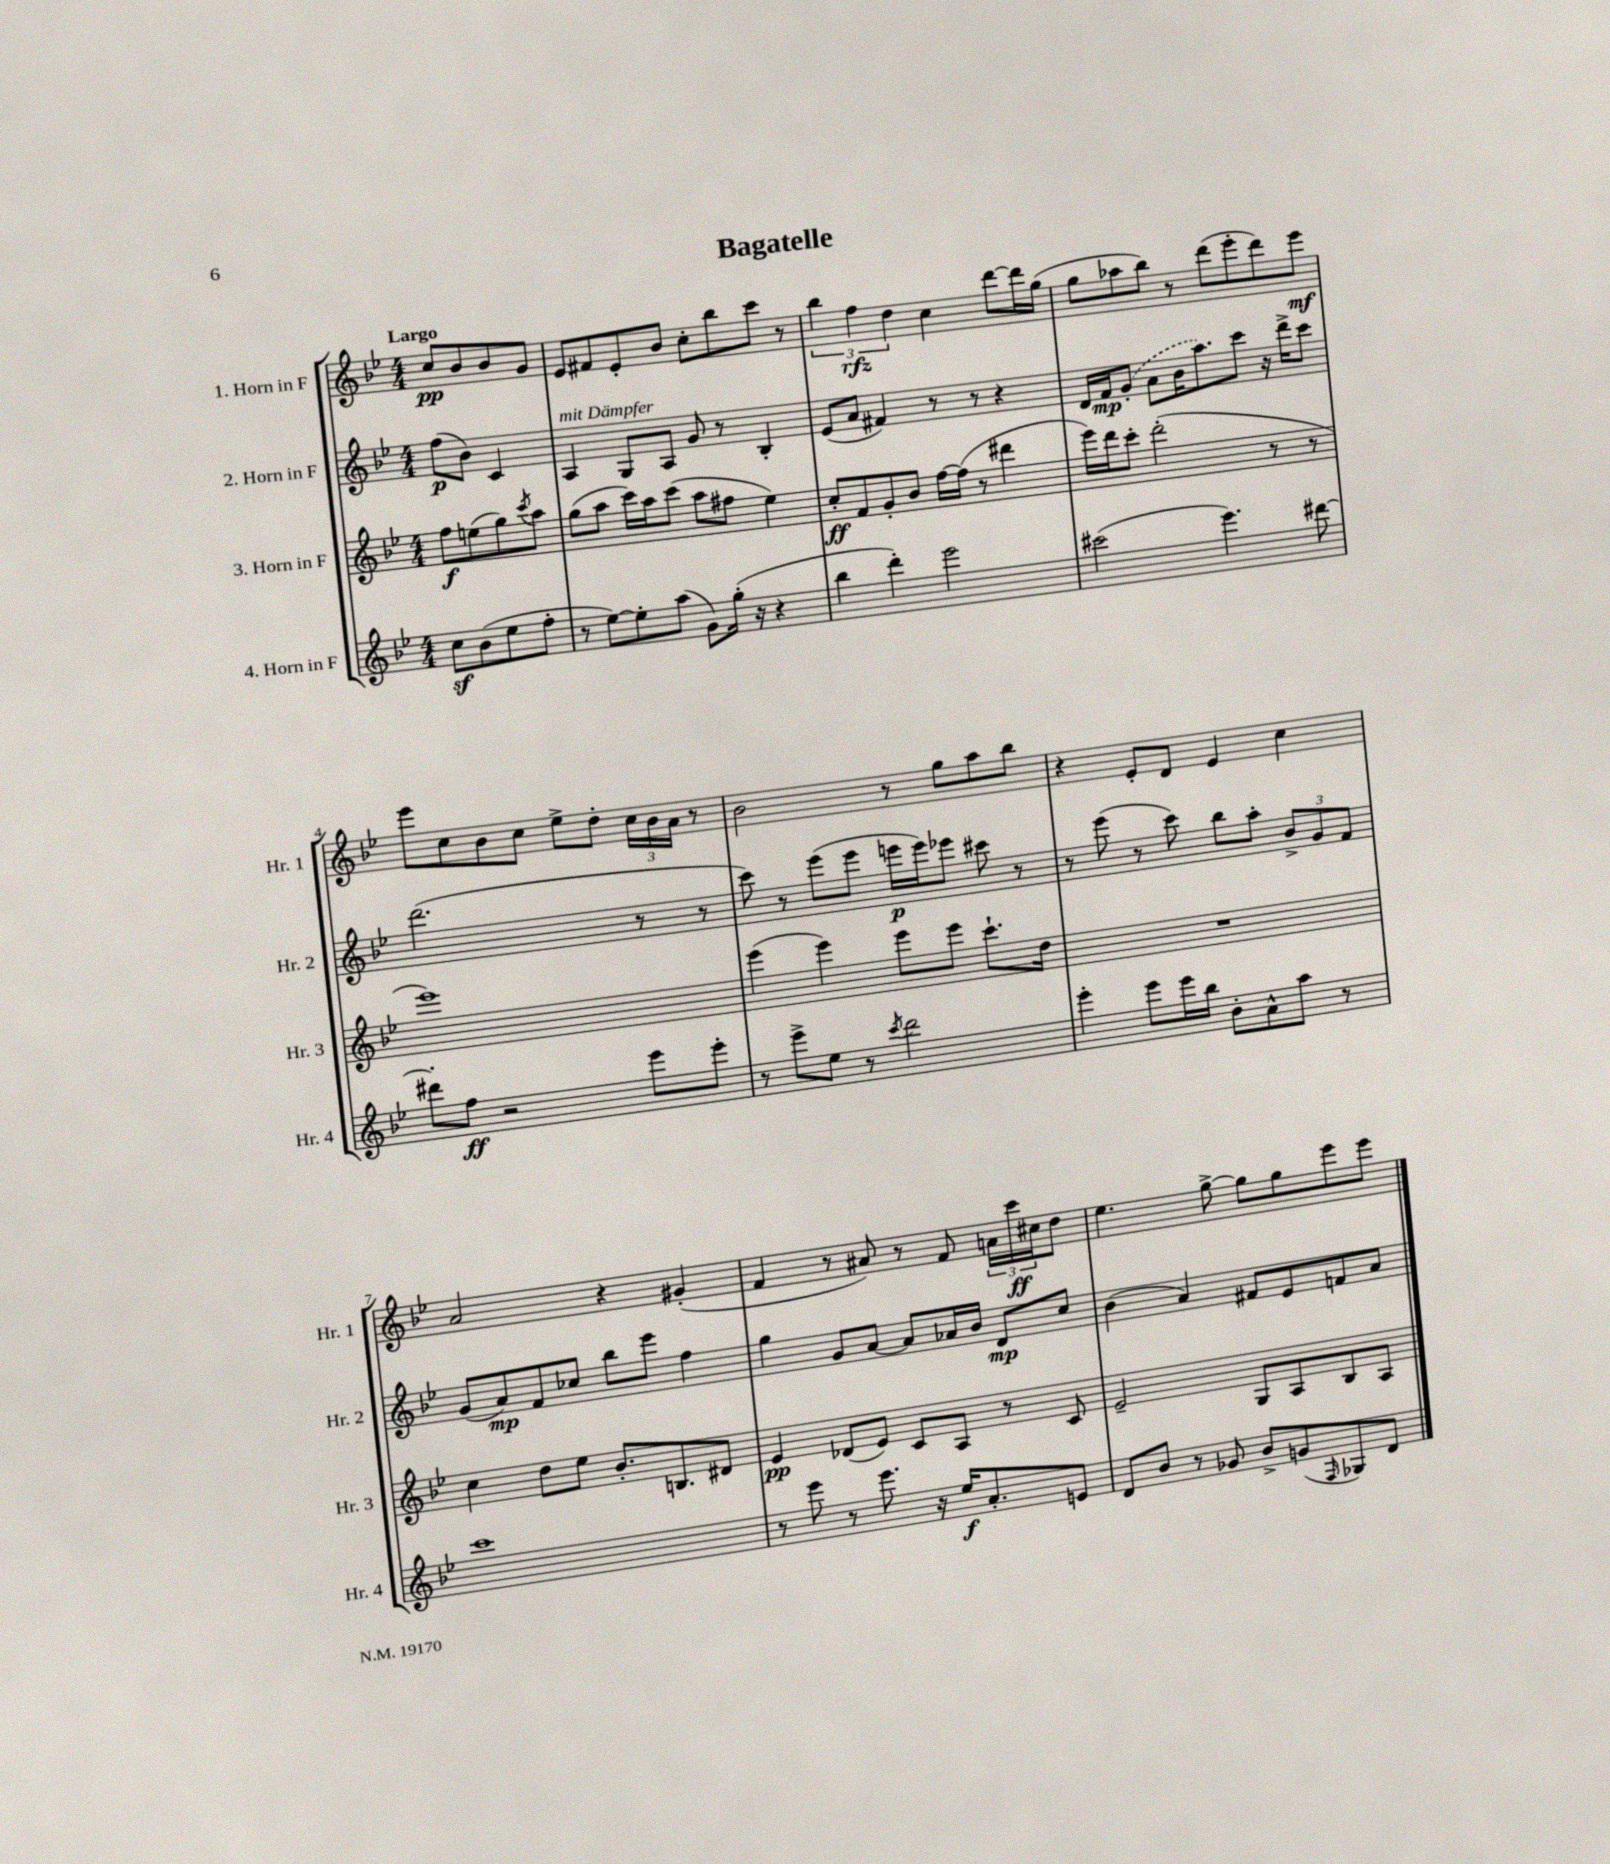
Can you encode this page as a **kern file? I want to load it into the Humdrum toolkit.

**kern	**dynam	**kern	**dynam	**kern	**dynam	**kern	**dynam
*part4	*part4	*part3	*part3	*part2	*part2	*part1	*part1
*staff4	*staff4	*staff3	*staff3	*staff2	*staff2	*staff1	*staff1
*I"4. Horn in F	*	*I"3. Horn in F	*	*I"2. Horn in F	*	*I"1. Horn in F	*
*I'Hr. 4	*	*I'Hr. 3	*	*I'Hr. 2	*	*I'Hr. 1	*
*clefG2	*	*clefG2	*	*clefG2	*	*clefG2	*
*k[b-e-]	*	*k[b-e-]	*	*k[b-e-]	*	*k[b-e-]	*
*M4/4	*	*M4/4	*	*M4/4	*	*M4/4	*
=	=	=	=	=	=	=	=
!	!	!	!	!	!	!LO:TX:a:B:t=Largo	!
8ccz\L	.	8ff\L	f	(8ff\L	p	8cc/L	pp
(8b-\	.	(8een\	.	8b-\J)	.	8b-/	.
8ee-\	.	8gg\)	.	4c/	.	8b-/	.
.	.	8qccc/	.	.	.	.	.
8ff'\J	.	8aa\J	.	.	.	8g/J	.
=1	=1	=1	=1	=1	=1	=1	=1
!	!	!	!	!LO:TX:a:i:t=mit Dämpfer	!	!	!
8r	.	(8gg\L	.	4A/	.	8e-/L	.
[8ee-\L)	.	8aa\J	.	.	.	8f#X/	.
8ee-'\]	.	16ccc\LL)	.	8G/L	.	8e-'/	.
.	.	16aa\J	.	.	.	.	.
(8aa\J	.	(8ccc\J	.	8A/J	.	8b-/J	.
8g\L)	.	8aa\L	.	8g/	.	8cc'\L	.
(16gg'\Jk	.	8ff#X\J	.	8r	.	8bb-\	.
16r	.	.	.	.	.	.	.
4r	.	4ee-\)	.	4B-'/	.	8ccc\J	.
.	.	.	.	.	.	8r	.
=2	=2	=2	=2	=2	=2	=2	=2
4bb-\	.	8cc'/L	ff	(8e-/L	.	6bb-\	.
.	.	8f/	.	8a/J	.	.	.
.	.	.	.	.	.	6ff\	rfz
4ddd'\)	.	8g'/	.	4f#X/)	.	.	.
.	.	.	.	.	.	6dd\	.
.	.	8b-/J	.	.	.	.	.
2eee-\	.	[16ff\LL	.	8r	.	4cc\	.
.	.	(16ff\JJ]	.	.	.	.	.
.	.	8r	.	8r	.	.	.
.	.	4ddd#X\	.	4r	.	[8ddd\L	.
.	.	.	.	.	.	16ddd\L]	.
.	.	.	.	.	.	(16gg\JJ	.
=3	=3	=3	=3	=3	=3	=3	=3
(2ccc#X\	.	16eee-\LL)	.	16d/LL	.	8gg\L	.
.	.	16ddd\J	.	16f/J	mp	.	.
.	.	8ccc'\J	.	(8g'/J	.	8aa-X\	.
.	.	(2ddd'\	.	8a\L	.	8bb-\J)	.
.	.	.	.	16b-\K	.	8r	.
.	.	.	.	8.aa\)	.	.	.
4.eee-\)	.	.	.	.	.	(8ddd\L	.
.	.	.	.	8ccc\J	.	8eee-'\	.
.	.	8r	.	16r	.	8ddd\)	.
.	.	.	.	16ddd^\KL	.	.	.
[8ddd#X\	.	8r	.	8ccc\J	.	8eee-\J	mf
!!LO:LB:g=z
=4	=4	=4	=4	=4	=4	=4	=4
8ddd#X'\L]	.	1eee-)	.	(2.ddd\	.	8eee-\L	.
8ff\J	ff	.	.	.	.	8cc\	.
2r	.	.	.	.	.	8b-\	.
.	.	.	.	.	.	8cc\J	.
.	.	.	.	.	.	8ee-^\L	.
.	.	.	.	.	.	8dd'\J	.
8eee-\L	.	.	.	8r	.	24cc\LL	.
.	.	.	.	.	.	24b-\	.
.	.	.	.	.	.	24a\JJ	.
8eee-'\J	.	.	.	8r	.	8r	.
=5	=5	=5	=5	=5	=5	=5	=5
8r	.	(4eee-\	.	8ccc\)	.	2b-\	.
8eee-^\L	.	.	.	8r	.	.	.
8ee-\J	.	4eee-\)	.	(8eee-\L	.	.	.
8r	.	.	.	8eee-\J	.	.	.
8qccc/	.	.	.	.	.	.	.
2ddd\	.	8eee-\L	.	16eeen\LL	p	8r	.
.	.	.	.	16eee\J)	.	.	.
.	.	8eee-\J	.	8eee-X\J	.	8gg\L	.
.	.	8.ccc`\L	.	8ccc#X\	.	8aa\	.
.	.	.	.	8r	.	8bb-\J	.
.	.	16dd\Jk	.	.	.	.	.
=6	=6	=6	=6	=6	=6	=6	=6
4eee-'\	.	1r	.	8r	.	4r	.
.	.	.	.	(8eee-\	.	.	.
8eee-\L	.	.	.	8r	.	8e-'/L	.
16eee-\L	.	.	.	8ccc\)	.	8d/J	.
16bb-\JJ	.	.	.	.	.	.	.
8b-'\L	.	.	.	8bb-\L	.	4e-/	.
8a^^\	.	.	.	8aa'\J	.	.	.
8aa\J	.	.	.	12b-^/L	.	4cc\	.
.	.	.	.	12g/	.	.	.
8r	.	.	.	.	.	.	.
.	.	.	.	12f/J	.	.	.
!!LO:LB:g=z
=7	=7	=7	=7	=7	=7	=7	=7
1ccc	.	4cc\	.	(8g/L	.	2a/	.
.	.	.	.	8a/)	mp	.	.
.	.	8dd\L	.	8f/	.	.	.
.	.	8ee-\J	.	8cc-X/J	.	.	.
.	.	8.b-'/L	.	8bb-\L	.	4r	.
.	.	.	.	8eee-\J	.	.	.
.	.	8.Bn/	.	.	.	.	.
.	.	.	.	4ff\	.	(4g#X'/	.
.	.	8d#X/J	.	.	.	.	.
=8	=8	=8	=8	=8	=8	=8	=8
8r	.	4e-/	pp	4gg\	.	4f/	.
8eee-\	.	.	.	.	.	.	.
8r	.	(8d-X/L	.	8g/L	.	8r	.
8.eee-\	.	8e-/J)	.	[8a/J	.	8a#X/)	.
.	.	8c/L	.	8a/L]	.	8r	.
16r	.	.	.	.	.	.	.
16ee-/KL	f	8A/J	.	16a-X/L	.	8f/	.
8.a'/	.	.	.	16b-/JJ	.	.	.
.	.	8r	.	8d/L	mp	24an\LL	.
.	.	.	.	.	.	24ccc\	ff
.	.	.	.	.	.	24cc#X\J	.
8en/J	.	8c/	.	8cc/J	.	8dd\J	.
=9	=9	=9	=9	=9	=9	=9	=9
8d/L	.	2e-~/	.	(4b-\	.	4.ee-\	.
8b-/J	.	.	.	.	.	.	.
8r	.	.	.	4a/)	.	.	.
8g-X/	.	.	.	.	.	[8gg^\	.
8b-^/L	.	8G/L	.	8f#X/L	.	8gg\L]	.
(8gn/	.	8A/	.	8e-/	.	8gg\	.
16qqF/	.	.	.	.	.	.	.
8G-X/)	.	8B-/	.	8fn/	.	8eee-\	.
8d/J	.	8A/J	.	8a/J	.	8eee-\J	.
==	==	==	==	==	==	==	==
*-	*-	*-	*-	*-	*-	*-	*-
